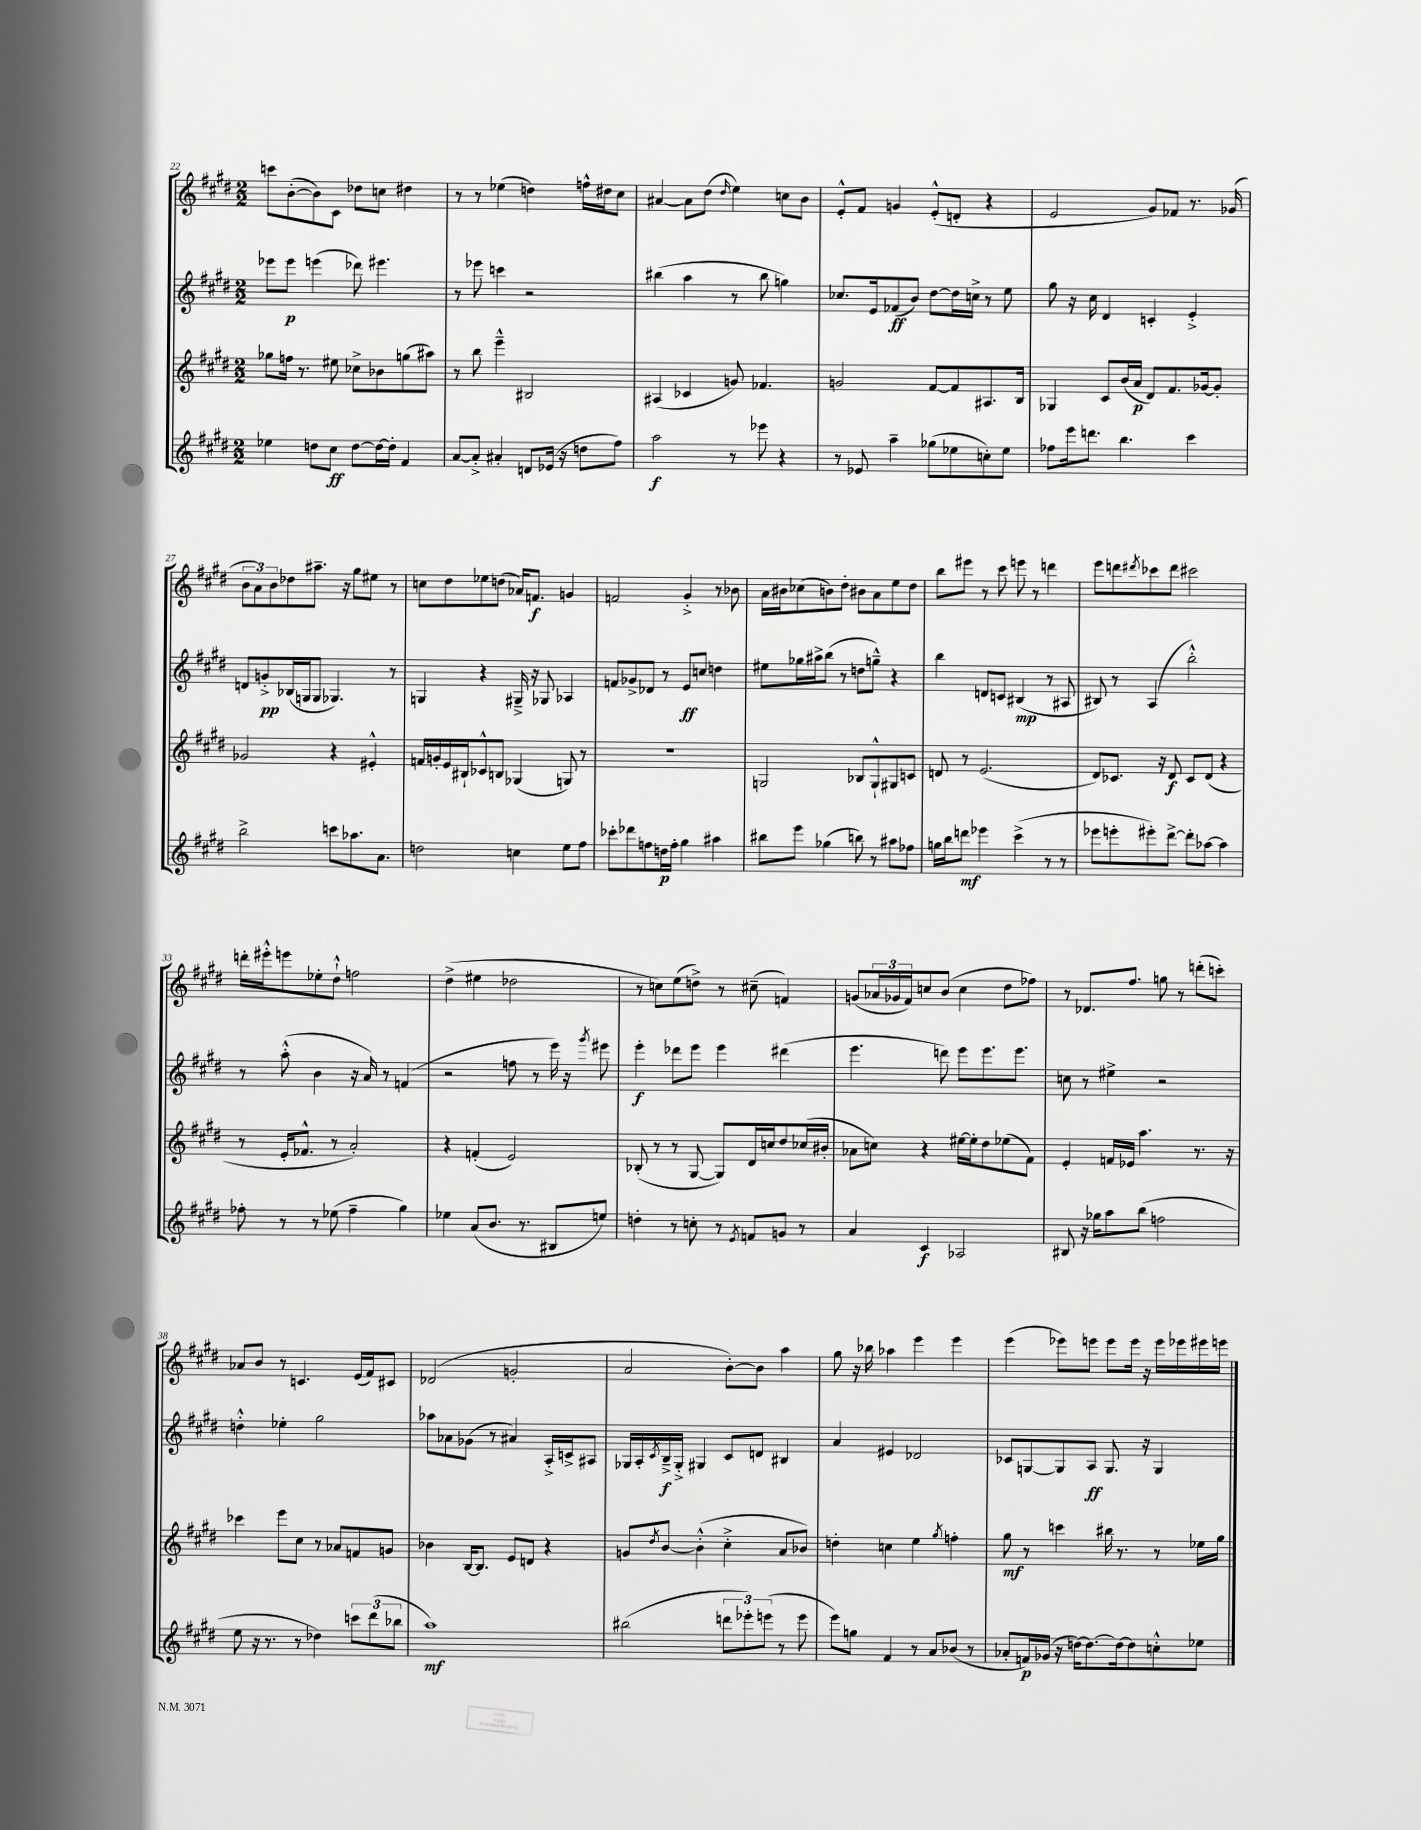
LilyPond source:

<<
\new StaffGroup <<
\new Staff = "s0" {
    \clef treble \key e \major \numericTimeSignature \time 2/2
    c'''8 b'8~-.( b'8) cis'8 des''8 c''8 dis''4 |
    r8 r8 ees''4( d''4) f''16-^ dis''16 cis''8 |
    ais'4~ ais'8 dis''8( \grace { dis''16 } e''4) c''8 b'8 |
    e'8-.-^ fis'8 g'4 e'8-.-^( d'8-. r4 |
    e'2 gis'8) fes'8 r8. ges'16( |
    \tuplet 3/2 { b'8 a'8) b'8 } des''8 ais''8.-- r16 gis''8 eis''8 r8 |
    c''8 dis''8 ees''8 d''8( aes'16) f'8.\f g'4 |
    f'2 gis'4-.-> r8 bes'8 |
    a'16 bis'16 ces''8( b'8) dis''8-. bis'8 a'8 e''8 dis''8 |
    b''8 eis'''8 r8 cis'''8 e'''8 r8 d'''4 |
    e'''8 d'''8 \acciaccatura { dis'''8 } ces'''8 dis'''8 cis'''2 |
    d'''16-. eis'''16-.-^ e'''8 ees''8-. dis''8-!-^ f''2 |
    dis''4->( eis''4 des''2 |
    r8 c''8) e''8( d''8->) r8 cis''8--( f'4) |
    g'8( \tuplet 3/2 { aes'16 ges'16 fis'16) } c''8 b'8( c''4 dis''8 fes''8) |
    r8 des'8. fis''8. g''8 r8 d'''8-.( c'''8-.) |
    aes'8 b'8 r8 c'4. e'16( fis'16) cis'8 |
    des'2( g'2-. |
    a'2 b'8~-.) b'8 a''4 |
    gis''8 r16 bes''16 aes''4 e'''4 e'''4 |
    e'''4( ees'''8) e'''8 e'''8 e'''16 r16 e'''16 ees'''16 eis'''16 e'''16 \bar "|." |
}
\new Staff = "s1" {
    \clef treble \key e \major \numericTimeSignature \time 2/2
    ees'''8 ees'''8\p e'''4( des'''8) eis'''4. |
    r8 ees'''8 c'''4 r2 |
    bis''4( a''4 r8 bis''8 g''4) |
    ces''8. e'16 fes'8\ff( b'8) dis''8~ dis''16 c''16-> r8 e''8 |
    gis''8 r16 cis''16 dis'4 c'4-. e'4-.-> |
    d'8 g'8-.->\pp bes16( g16 g8 ges4.) r8 |
    g4 r4 gis16---> r16 ges8 aes4 |
    f'8 ges'8-> des'8 r8 e'8\ff c''8 d''4 |
    eis''8 ges''16 ais''16-> b''8( r8 d''8 g''8---^) r4 |
    b''4 d'8 c'8 bis4\mp( r8 ais8 |
    bis8) r8 a4( b''2-.-^) |
    r8 a''8-.-^( b'4 r16 a'16) r8 f'4( |
    r2 f''8 r8 e'''16) r16 \acciaccatura { gis'''8 } eis'''8 |
    e'''4-.\f des'''8 e'''8 e'''4 dis'''4( |
    e'''4. d'''8) e'''8 e'''8. e'''8. |
    c''8 r8 eis''4-> r2 |
    d''4-.-^ ees''4-. gis''2 |
    aes''8 aes'8 ges'8( r8 ais'4) a16-.-> c'16-> ais8 |
    ges16 a16-. \acciaccatura { cis'8 } b16--->\f ges16-.-> gis4 cis'8 d'8 bis4 |
    a'4 eis'4 des'2 |
    ces'8 g8~ g8 a8\ff g8. r16 g4 \bar "|." |
}
\new Staff = "s2" {
    \clef treble \key e \major \numericTimeSignature \time 2/2
    ges''8 f''16 r8. eis''8 ces''8-> bes'8 g''8( ais''8) |
    r8 b''8 e'''4---^ bis2 |
    ais4( ces'4 g'8) fes'4. |
    g'2 fis'8~ fis'8 ais8. b16 |
    ges4 cis'8 b'16( a'16\p dis'8) fis'8. ges'16~ ges'8-. |
    ges'2 r4 eis'4-.-^ |
    f'16 g'16-. e'16 bis16-! ces'8-^ b8 ges4( g8) r8 |
    r1 |
    g2 bes8 g8-!-^ gis8 c'8 |
    d'8 r8 e'2.( |
    dis'8) ces'8. r16 dis'8\f ces'8 dis'8( r4 |
    r8 e'16-. fes'8.-^ r8 a'2-.) |
    r4 f'4-.( e'2) |
    bes8-.( r8 r8 gis8~ gis8) dis'16 c''16 dis''8 ces''16( bis'16-. |
    aes'8 c''8) r4 eis''16~ eis''16-. dis''8 ees''8( fis'8) |
    e'4-. f'16 ees'16 a''4. r8. r16 |
    ces'''4 e'''8 cis''8 r8 aes'8 f'8 g'8 |
    bes'4 b16~ b8. e'8 d'8 r4 |
    g'8 \acciaccatura { dis''8 } b'8~ b'4-.-^( cis''4-.-> a'8 bes'8) |
    d''4-. c''4 e''4 \acciaccatura { gis''8 } f''4-. |
    gis''8\mf r8 c'''4 bis''16 r8. r8 ees''16 gis''16 \bar "|." |
}
\new Staff = "s3" {
    \clef treble \key e \major \numericTimeSignature \time 2/2
    ees''4 d''8 cis''8\ff d''8~ d''16~ d''16-. fis'4 |
    a'8~ a'8-.-> ais'4-. d'8 ees'16( r16 d''8 fis''8) |
    a''2\f r8 ees'''8 r4 |
    r8 ees'8 a''4-- ges''8( ees''8 c''8-.) ees''8 |
    fes''8 e'''16 d'''8. b''4. cis'''4 |
    b''2-> c'''8 aes''8. a'8. |
    d''2 c''4 e''8 fis''8 |
    ces'''8-. des'''8 f''8 d''16\p f''16-. gis''4 ais''4 |
    bis''8 e'''8 ges''4( b''8) r8 ais''8 fes''8 |
    g''16 b''16 d'''8\mf ees'''4 cis'''4->( r8 r8 |
    ees'''8 e'''8-. eis'''8-.) dis'''8~-> dis'''8-. aes''8~ aes''4 |
    fes''8-. r8 r8 ees''8( fes''4-- gis''4) |
    ees''4 a'8( b'8. r8. bis8 e''8) |
    d''4-. r8 c''8-. r8 \acciaccatura { e'8 } f'8 g'8 r8 |
    a'4 cis'4\f aes2 |
    bis8 r16 ges''16 a''8 b''8( f''2 |
    e''8 r16 r8. r8 des''4) \tuplet 3/2 { c'''8 dis'''8( bes''8 } |
    a''1\mf) |
    bis''2( \tuplet 3/2 { d'''8 ees'''8-.) e'''8( } r8 e'''8 |
    e'''8) g''8 fis'4 r8 a'8 bes'8( r8 |
    aes'8-. f'16\p) ges'16( r16 d''16~) d''8.~ d''16~ d''8 c''8-.-^ ees''8 \bar "|." |
}
>>
>>
\layout { \context { \Score currentBarNumber = #22 } }
